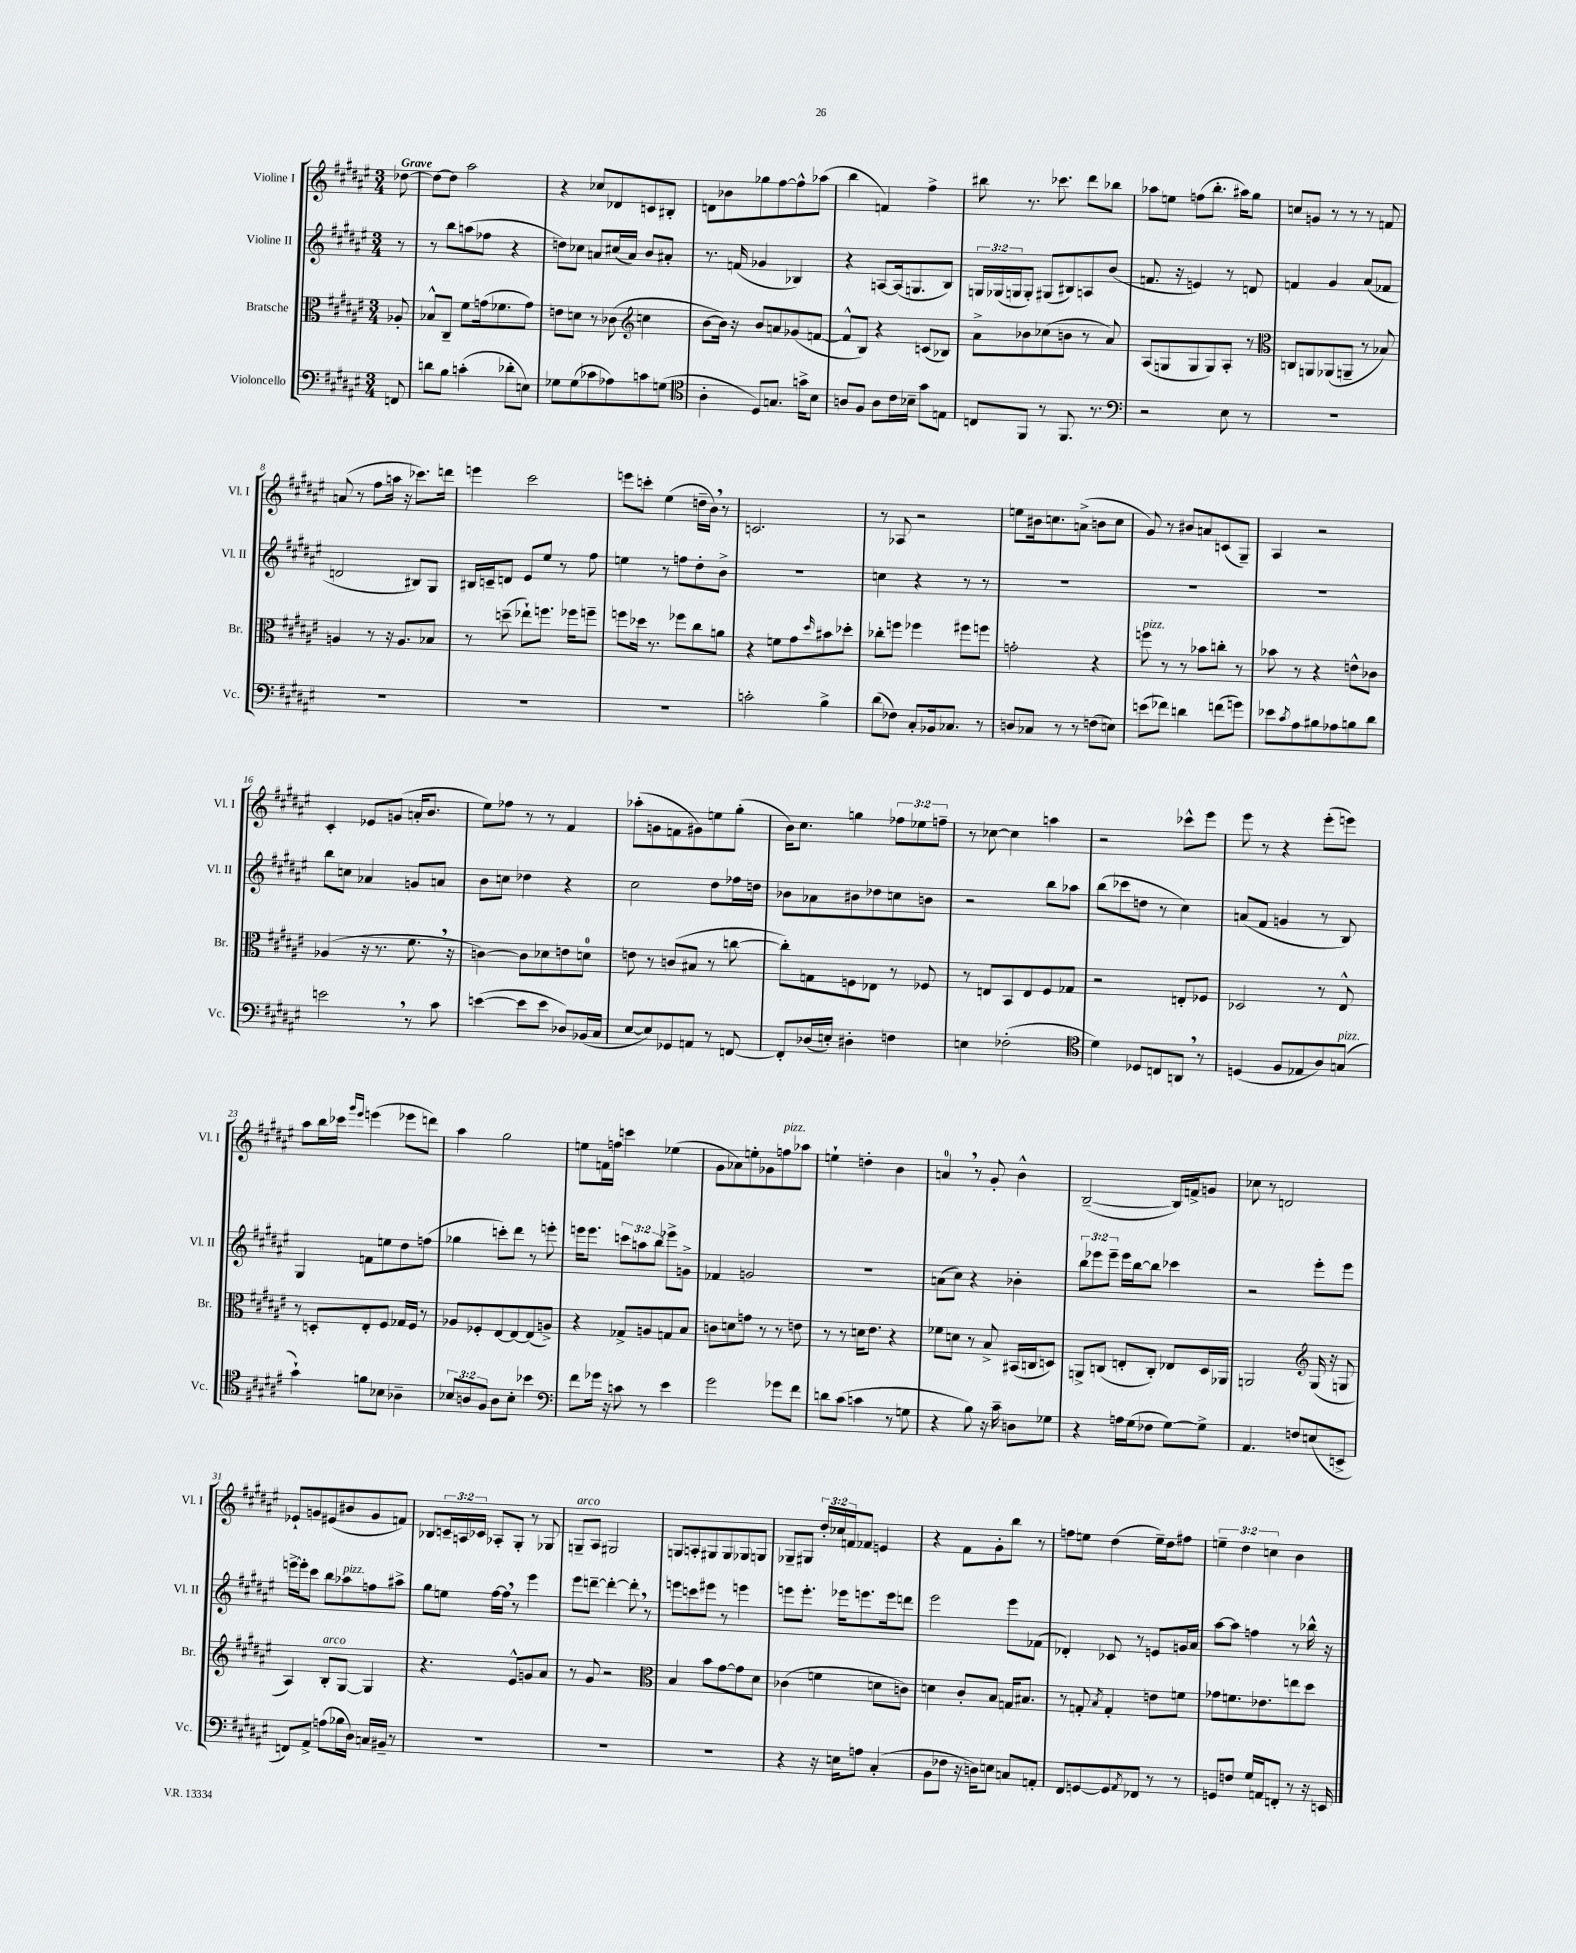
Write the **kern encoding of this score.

**kern	**kern	**kern	**kern
*part4	*part3	*part2	*part1
*staff4	*staff3	*staff2	*staff1
*I"Violoncello	*I"Bratsche	*I"Violine II	*I"Violine I
*I'Vc.	*I'Br.	*I'Vl. II	*I'Vl. I
*clefF4	*clefC3	*clefG2	*clefG2
*k[f#c#g#d#a#e#]	*k[f#c#g#d#a#e#]	*k[f#c#g#d#a#e#]	*k[f#c#g#d#a#e#]
*M3/4	*M3/4	*M3/4	*M3/4
=	=	=	=
!	!	!	!LO:TX:a:B:t=Grave
8FFn/	8A-X'/	8r	[8dd-X\
=1	=1	=1	=1
8dn\L	8B-X^^/L	8r	8dd-\L_
8B\J	8C#~/J	8bb\L	8dd-\J]
(4cn'\	8f#\L	(8aan\	2aa#\
.	(16gn\k	8ff-X\J	.
.	8.f-X\	.	.
8d-X'\L	.	4r	.
8En\J)	8g\J)	.	.
=2	=2	=2	=2
8G-X\L	8en\L	8ddn\L)	4r
(8G-\	8dn\J	8cc-X\J	.
8c-X\	8r	8an/L	8cc-X/L
8A-X\)	(8c-X\	(16cc#X/L	8d-X/
.	.	16a/JJ)	.
*	*clefG2	*	*
8cn\	4ccn\	8b/L	8cn/
(8Gn\J	.	8a#X'/J	8B#X'/J
=3	=3	=3	=3
*clefC4	*	*	*
4A#'\	[8b\L	8.r	8dn\L
.	16b\Jk])	.	8b-X\
.	16r	(16fn/	.
8D#/L)	8b/L	4g-X/	8gg-X\
8.Gn/J	8an/	.	[8ff#\
.	(8g-X/	4B-X/)	8ff#^^\]
16gn^\KL	.	.	.
8B\J	[8fn/J	.	(8aa-X\J
=4	=4	=4	=4
8An/L	8f^^/L]	4r	4bb\
8F#/J	8B/J)	.	.
8A\L	4r	[8An/L	4fn/)
16c#\L	.	(16A/k]	.
16B-X~\JJ	.	8.Gn/	.
8g#\L	(8cn/L	.	4ff#^\
8En\J	8B-X/J)	8B/J)	.
=5	=5	=5	=5
8Cn/L	8a#^\L	24Gn/LL	8bb#X\
.	.	(24G-X/	.
.	.	24Gn/J	.
8FF#/J	8b-X\	8G'/J)	8.r
8r	(8cc-X\	(8G#X/L	.
.	.	.	8.ccc-X\
8.FF#/	8bn\J	8B#X/)	.
.	8r	8An/	8ddd#\L
8.r	.	.	.
.	8a#/)	(8b/J	8bb-X\J
=6	=6	=6	=6
*clefF4	*	*	*
2r	(8A#/L	8.fn/	8aa-X\L
.	8Gn/	.	8een\J
.	.	16r	.
.	8G/	4en/)	(8ffn\L
.	8G/)	.	8.bb'\J
8E#\	8A#'/J	8r	.
.	.	.	16aa#X\KL)
8r	8r	8dn/	8gg#\J
=7	=7	=7	=7
*	*clefC3	*	*
2.r	8Cn/L	4fn/	8ccn/L
.	8AAn/	.	8gn/J
.	(8AA-X/	4g#/	8r
.	8AAn~/J	.	8r
.	8r	(8a#/L	8r
.	8B-X/)	8f-X/J	8fn/
!!LO:LB:g=z
=8	=8	=8	=8
2.r	4An/	2dn/	(8an/
.	.	.	8r
.	8r	.	8ff#\L
.	16r	.	16aan\Jk
.	8.A/L	.	16r
.	.	8B#X/L)	8.ccc-X\L)
.	8B-X/J	8G#/J	.
.	.	.	16dddn\Jk
=9	=9	=9	=9
2.r	8r	16B#X/LL	4eeen\
.	.	16cn~/J	.
.	(8ddn~\	8dn/J	.
.	8ee-X`\L)	8e#/L	2ccc#\
.	8.ffn\J	8ee#/J	.
.	.	8r	.
.	16ff-X\KL	.	.
.	8ffn~\J	8ff#\	.
=10	=10	=10	=10
2.r	8ffn\L	4een\	8eeen\L
.	16dd-X\Jk	.	8cccn'\J
.	8.r	.	.
.	.	8r	(4ee#\
.	8ff-X\L	8ffn\L	.
.	8cc#\	8dd#'\	16ddn~\LL
.	.	.	16b,\JJ)
.	8an\J	8b^\J	8r
=11	=11	=11	=11
2cn'\	4r	2.r	2.cn/
.	8fn\L	.	.
.	8g#\	.	.
.	16qqdd#/	.	.
4B^\	8b#X\	.	.
.	8dd-X'\J	.	.
=12	=12	=12	=12
(8d#\L	8cc-X'\L	4ccn\	8r
8F-X\J)	8ffn\J	.	8A-X/
8C#'/L	4ff-X\	4r	2r
16BB-X/k	.	.	.
8.C-X/J	.	.	.
.	8ff#X\L	8r	.
8r	8ffn\J	8r	.
=13	=13	=13	=13
8Dn/L	2gn'\	2.r	8een\L
8C-X/J	.	.	16b#X\k
.	.	.	8.ccn\
8r	.	.	.
8r	.	.	(8an^\J
(8Fn\L	4r	.	8bn\L
8En\J)	.	.	8cc\J
=14	=14	=14	=14
!	!LO:TX:a:i:t=pizz.	!	!
(8en\L	8ffn\	2.r	8g#/)
8f-X\J)	8r	.	8r
4dn\	8r	.	8b#X/L
.	8b-X\L	.	8an/
(8fn\L	8ccn'\J	.	(8cn/
8gn\J)	8r	.	8G#~/J)
=15	=15	=15	=15
8e-X\L	8b-X\	2.r	4A#/
8qc#/	.	.	.
8A#\	8r	.	.
8B#X\	4r	.	2r
8A-X\	.	.	.
8Bn\	8en^^\L	.	.
8d#\J	8c-X\J	.	.
!!LO:LB:g=z
=16	=16	=16	=16
2en,\	(4A-X/	8bb\L	4c#'/
.	.	8ccn\J	.
.	16r	4a-X/	8e-X/L
.	8.r	.	.
.	.	.	(8gn/J
8r	8.f#,\	8gn/L	16an'/KL
.	.	.	8.b/J
8c#\	.	8an/J	.
.	16r	.	.
=17	=17	=17	=17
([4en\	[4cn\)	8b\L	8ee#\L)
.	.	8ccn\J	8ff-X\J
8e\L]	8c\L]	4dd-X\	8r
8e\J	8d-X\	.	8r
8D-X/L)	8en\	4r	4f#/
(16BB-X/L	8dn\J	.	.
16C#/JJ	.	.	.
=18	=18	=18	=18
[8E#/L	8en\	2cc#\	(8aa-X'\L
8E#/])	8r	.	8gn\
8GG-X/	(8cn/L	.	8fn\
8AAn/J	8B#X/J	.	8g#X\)
8r	8r	8dd#\L	8een\
[8FFn/	[8ccn\	16ff-X\L	(8gg#'\J
.	.	16ddn\JJ	.
=19	=19	=19	=19
8FF'/L]	8cc'\L])	8b-X\L	16b\KL)
.	.	.	8.cc#\J
(16D-X/L	8Gn\	8a-X\	.
16En'/JJ)	.	.	.
4D#X'\	8Fn\	8b#X\	4ggn\
.	8E-X\J	8dd-X\	.
4Fn\	8r	8ccn\	12ff-X\L
.	.	.	12ee-X\
.	8F-X/	8bn\J	.
.	.	.	12ffn~\J
=20	=20	=20	=20
4En\	8r	2r	8r
.	8En/L	.	[8cc-X\
(2F-X'\	8BB/	.	4cc-\]
.	8E/	.	.
.	8F#/	8bb\L	4aan\
.	8G-X/J	8aa-X\J	.
=21	=21	=21	=21
*clefC4	*	*	*
4d#\)	2r	(8bb\L	2r
.	.	8ccc-X\	.
8D-X/L	.	8ddn\J	.
8Cn/	.	8r	.
8AAn,/J	8En'/L	4cc#\)	8ccc-X^^\L
8r	8F-X/J	.	8eee#\J
=22	=22	=22	=22
(4Dn/	2D-X/	(8an/L	8eee#\
.	.	8f#/J	8r
8F#/L	.	4gn/	4r
8E-X/	.	.	.
8A#/)	8r	8r	(8eee#'\L
!LO:TX:a:i:t=pizz.	!	!	!
(8Gn/J	8E#^^/	8B/)	8eeen\J)
!!LO:LB:g=z
=23	=23	=23	=23
4g#`\)	8r	4G#/	8aa#\L
.	8Dn'/L	.	16bb\L
.	.	.	16ccc-X\JJ
.	.	.	16qqggg#/LL
.	.	.	16qqeee#/JJ
8fn\L	8E#'/	8fn\L	(4eeen\
8B-X\J	8F#/J	8een\	.
4A-X~\	16G-X/LL	8dd#\	8eee-X\L
.	16F#/JJ	.	.
.	8r	(8ffn\J	8dddn\J)
=24	=24	=24	=24
12B-X/L	8A-X/L	4gg-X\	4aa#\
12An/	.	.	.
.	8F-X'/	.	.
12F#/J	.	.	.
8A\L	[8E#/	8cccn'\L)	2gg#\
8B-'\J	8E#/_	8ddd#\J	.
4b-X\	(8E#/]	8r	.
.	8An^/J)	8eeen'\	.
=25	=25	=25	=25
*clefF4	*	*	*
8f#\L	4r	16eeen\KL	8een\L
.	.	8.eee\J	.
16g-X\Jk	.	.	16fn\L
16r	.	.	16ffn\JJ
8cn\	8G-X^/L	12cccn\L	4cccn\
.	.	12aan\	.
8r	8An/	.	.
.	.	12bb\J	.
4e#\	8Gn/	8eee-X^\L	(4ee-X\
.	8B/J	8gn^\J	.
=26	=26	=26	=26
2g#\	8cn\L	4f-X/	8g#\L
.	8dn\	.	8a-X\)
.	8gn\J	2gn/	8een'\
.	8r	.	8g-X\
!	!	!	!LO:TX:a:i:t=pizz.
8g-X\L	8r	.	8ffn\
8f#\J	8en\	.	8aa-X\J
=27	=27	=27	=27
8dn\L	8r	2.r	4een`\
(8c#\J	8r	.	.
4cn\	16dn\KL	.	4ddn'\
.	8.e#\J	.	.
8r	4r	.	4b\
8Gn\	.	.	.
=28	=28	=28	=28
4r	8f-X\L	(8an\L	4an,/
.	8dn\J	8cc#\J)	.
8B\)	8r	4r	8r
16r	8B^/	.	8g#'/
16c#~\	.	.	.
8Dn\L	(16BB#X/LL	4b-X'\	4b^^\
.	16Cn/J	.	.
8G-X\J	8Dn/J)	.	.
=29	=29	=29	=29
4r	8AAn^/L	12bb\L	([2B~/
.	.	12eee-X\	.
.	(8Cn/J	.	.
.	.	12eee-~\J	.
16An\LL	8En'/L	16eee-\LL	.
(16G#\J	.	[16bb\J	.
8F-X\J	8C'/J)	8bb\J]	.
[8G#\L)	8E-X/L	4ccc-X\	16B/LL])
.	.	.	16fn^/J
8G#^\J]	16D#/L	.	8gn/J
.	16AA-X/JJ	.	.
=30	=30	=30	=30
4.AA#/	2AAn/	2r	8cc-X\
.	.	.	8r
.	.	.	2dn/
8Fn/L	.	.	.
*	*clefG2	*	*
(8En/	(16G#/	8eee#'\L	.
.	16r	.	.
8EEn^/J	8Gn/	8eee#\J	.
!!LO:LB:g=z
=31	=31	=31	=31
8FFn/L)	4A#/)	[16eeen^\LL	8e-X`/L
.	.	16eee'\J]	.
8AA#^/J	.	8ccc#\J	8gn/
!	!LO:TX:a:i:t=arco	!	!
(8An\L	8B'/L	8bb\L	(8e#X/
!	!	!LO:TX:a:i:t=pizz.	!
16B-X\L	[8G#/J	8aa-X\	8b#X/
16D#\JJ)	.	.	.
16Cn/LL	4G#/]	8ffn\	8g/
16BB#X~/JJ	.	.	.
8r	.	8aa#X^\J	8fn/J)
=32	=32	=32	=32
2.r	4.r	8gg#\L	8B-X/L
.	.	8een\J	24cn~/L
.	.	.	24An/
.	.	.	24c-X/JJ
.	.	[16ff#\LL	8A-X'/L
.	.	16ff#,\JJ]	.
.	8e#^^/L	8r	8G#'/J
.	8gn/	4eee#\	8r
.	8a#/J	.	8G-X/
=33	=33	=33	=33
!	!	!	!LO:TX:a:i:t=arco
2.r	8r	8eee#\L	8Gn~/L
.	8g#/	[8dddn~\J	8A#/J
.	2r	4ddd'\_	2G#X/
.	.	8ddd',\]	.
.	.	8r	.
=34	=34	=34	=34
*	*clefC3	*	*
2.r	4B/	8eeen\L	8Gn/L
.	.	8cccn\	8An'/
.	8b\L	8eee#X\J	8G#X/
.	[8g#\	8r	8G#/
.	8g#\]	4eeen\	8G-X/
.	8d#\J	.	8Gn/J
=35	=35	=35	=35
4r	(4c-X\	8eeen\L	8G-X~/L
.	.	8.eee'\J	8G#X/J
16r	4fn\	.	24dd#'/LL
.	.	.	24cc-X/
16En\KL	.	16eee-X\KL	.
.	.	.	24fn/J
8An\J	.	8.eeen\	8f-X/J
(4C#'/	8dn\L	.	4en/
.	.	16eee\k	.
.	8cn\J)	8dddn\J	.
=36	=36	=36	=36
8BB\L	4dn\	2eee#\	4r
8F-X\J	.	.	.
16r	8c#'/L	.	8f#\L
16Dn\KL)	.	.	.
8En\J	8B/J	.	8g#'\
8Cn/L	16Gn/KL	8eee#\L	8bb\J
.	8.B#X/J	.	.
8AAn'/J	.	(8f-X\J	8r
=37	=37	=37	=37
8FF#/L	8r	4d-X'/)	8ffn\L
[8GGn/	8Gn'/	.	8een\J
.	8qB/	.	.
8GG/]	4G'/	8c-X/	(4dd#\
8qAA#/	.	.	.
8FF-X/J	.	8r	.
8r	8en\L	8en/L	16ee~\LL)
.	.	.	16dd#\J
8r	8fn\J	16gn/L	8ff#X\J
.	.	16a#/JJ	.
=38	=38	=38	=38
8GGn/L	8g-X\L	[8aa#\L	6een~\
8Fn/J	8.fn\	8aa#\J]	.
.	.	.	6dd#\
16G#/LL	.	4ffn\	.
16AAn/J	8.e-X\	.	.
.	.	.	6ccn\
8FFn'/J	.	.	.
8r	8een\	8r	4b\
16r	8dd#\J	16bb-X^^\	.
16EEn/	.	16r	.
==	==	==	==
*-	*-	*-	*-
